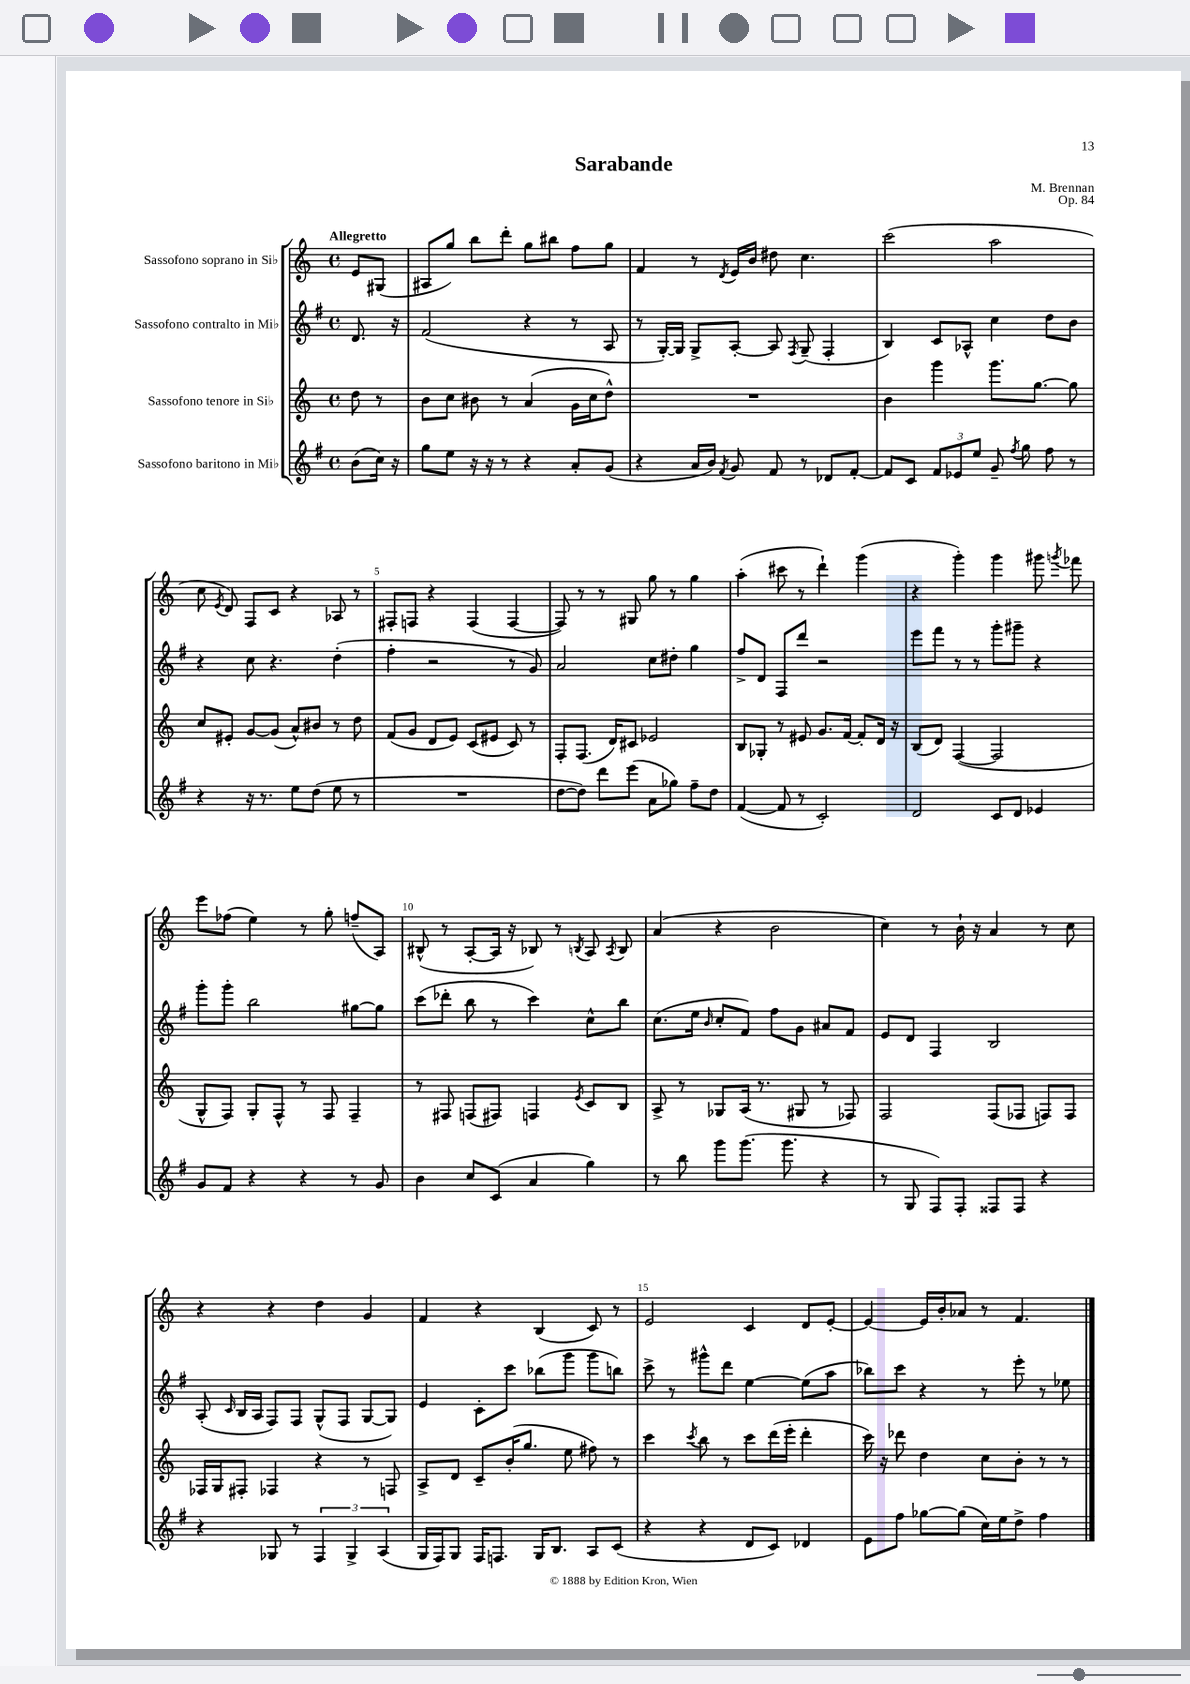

**kern	**kern	**kern	**kern
*staff4	*staff3	*staff2	*staff1
*clefG2	*clefG2	*clefG2	*clefG2
*k[f#]	*k[]	*k[f#]	*k[]
*M4/4	*M4/4	*M4/4	*M4/4
*met(c)	*met(c)	*met(c)	*met(c)
(8b\L	8dd\	8.d/	8e/L
16cc\Jk)	8r	.	(8G#/J
16r	.	16r	.
=	=	=	=
8gg\L	8b\L	(2f#/	8A#/L
8ee\J	8cc\J	.	8gg/J)
16r	8b#\	.	8bb\L
16r	.	.	.
8r	8r	.	8ddd'\J
4r	(4a/	4r	8gg\L
.	.	.	8bb#\J
8a'/L	16g\LL	8r	8ff\L
.	16cc\J	.	.
(8g/J	8dd^^\J)	8A/	8gg\J
=	=	=	=
4r	1r	8r	4f/
.	.	[16G'/LL)	.
.	.	16G/]JJ	.
16a/LL	.	8G^/L	8r
16b/JJ)	.	.	.
8qf#/	.	.	8qd/
8g/	.	[8A'/J	16e/LL
.	.	.	16b/JJ
8f#/	.	8A/]	8dd#\
.	.	8qF#/	.
8r	.	(8G~/	4.cc\
8d-/L	.	4F#'/	.
[8f#'/J	.	.	.
=	=	=	=
8f#/]L	4b\	4B/)	(2ccc\
8c/J	.	.	.
12f#/L	4ggg\	8c/L	.
12e-/	.	.	.
.	.	8A-^^/J	.
12ee/J	.	.	.
8g~/	8.ggg\L	4cc\	2aa\
8qff#/	.	.	.
8gg\	.	.	.
.	[8.gg\J	.	.
8ff#\	.	8dd\L	.
8r	8gg\]	8b\J	.
=	=	=	=
4r	8cc/L	4r	8cc\
.	.	.	8qe/
.	8e#'/J	.	8d/)
16r	[8g/L	8cc\	8F/L
8.r	.	.	.
.	(8g/]J	4.r	8c/J
8ee\L	8a^^/L)	.	4r
(8dd\J	8b#/J	.	.
8ee\	8r	(4dd'\	8A-/
8r	8dd\	.	8r
=	=	=	=
1r	(8f/L	4ff#'\	8F#'/L
.	8g/J	.	8F/J
.	8d/L	2r	4r
.	8e/J)	.	.
.	(8c/L	.	(4F/
.	8e#/J	.	.
.	8c/)	8r	[4F/
.	8r	8g/)	.
=	=	=	=
[8dd\L	8F'/L	2a/	8F/])
8dd\]J)	(8.F/J	.	8r
8ddd\L	.	.	8r
.	16d/LK)	.	.
(8eee\J	8c#/J	.	8G#/
8a\L	2e-/	8cc\L	8gg\
8gg-\J)	.	8dd#'\J	8r
8ff#~\L	.	4gg\	4gg\
8dd\J	.	.	.
=	=	=	=
([4f#/	8B/L	8ff#^/L	(4aa'\
.	8G-'/J	8d/J	.
8f#/]	8r	8F#/L	8ccc#\
8r	8e#/	8ddd/J	8r
2c'/)	8.g/L	2r	4ddd`\)
.	[16f/Jk	.	.
.	8f'/]L	.	(4ggg\
.	16d/Jk	.	.
.	16r	.	.
=	=	=	=
2d/	(8B/L	8eee\L	4r
.	8d/J)	8fff#\J	.
.	([4F/	8r	4ggg'\)
.	.	8r	.
8c/L	2F/]	8ggg'\L	4ggg\
8d/J	.	8ggg#~\J	.
4e-/	.	4r	8ggg#\
.	.	.	8qggg/
.	.	.	8fff-\
=	=	=	=
8g/L	8G^^/L	8ggg'\L	8eee\L
8f#/J	8F/J)	8ggg'\J	(8ff-\J
4r	8G'/L	2bb\	4ee\)
.	8F^^/J	.	.
4r	8r	.	8r
.	8F/	.	8gg'\
8r	4F~/	[8gg#\L	(8ff~/L
8g/	.	8gg#\]J	8A/J)
=	=	=	=
4b\	8r	(8ccc\L	(8B#^^/
.	8F#/	8ddd-'\J	8r
8cc/L	(8F/L	8bb\	[8A'/L
(8c/J	8F#/J)	8r	16A/]Jk
.	.	.	16r
4a/	4F/	4ccc\)	8B-/)
.	.	.	8r
.	8qe/	.	8qB/
4gg\)	8c/L	8cc^^\L	8A/
.	.	.	8qA/
.	8B/J	8bb\J	8B/
=	=	=	=
8r	8A^/	(8.cc\L	(4a/
8bb\	8r	.	.
.	.	16ee\Jk	.
.	.	16qqb/	.
8ggg\L	8G-/L	8cc'/L	4r
(8.ggg\J	(16A/Jk	8f#/J)	.
.	8.r	.	.
.	.	8ff#\L	2b\
8.ggg\	.	.	.
.	8G#/	8g\J	.
4r	8r	8a#/L	.
.	8F-/)	8f#/J	.
=	=	=	=
8r	2F/	8e/L	4cc\)
8G/	.	8d/J	.
8F#/L)	.	4F#/	8r
8F#'/J	.	.	16b`\
.	.	.	16r
8F##/L	(8F/L	2B/	4a/
8F##/J	8F-/J	.	.
4r	8F/L)	.	8r
.	8F/J	.	8cc\
=	=	=	=
4r	16F-/LL	(8A'/	4r
.	16G/J	.	.
.	.	16qqc/	.
.	8F#'/J	16B/LL	.
.	.	16A/JJ	.
8G-/	4F-/	8F#/L)	4r
8r	.	8F#/J	.
6F#/	4r	(8G^^/L	4dd\
.	.	8F#/J	.
6G-^/	.	.	.
.	8r	[8G/L	4g/
(6A/	.	.	.
.	8F/	8G/]J)	.
=	=	=	=
16G/LL	8A^/L	4e/	4f/
16F#/J)	.	.	.
8G/J	8d/J	.	.
16F#/LK	8c~/L	8c'\L	4r
8.F/J	.	.	.
.	(16b'/K	8ccc\J	.
.	8.gg/J	.	.
16G/LK	.	(8bb-\L	(4B/
8.B/J	.	.	.
.	8ee\	8ggg\J	.
8A/L	8ff#\)	8ggg\L	8c/)
(8c/J	8r	8bb\J)	8r
=	=	=	=
4r	4ccc\	8ccc^\	2e/
.	.	8r	.
.	8qccc/	.	.
4r	8bb\	8ggg#^^\L	.
.	8r	8ddd\J	.
8d/L	8ccc\L	[4ee\	4c/
8c/J)	(16ddd\L	.	.
.	16eee'\JJ	.	.
4d-/	4ddd'\	(8ee\]L	8d/L
.	.	8aa\J	[8e'/J
=	=	=	=
8e\L	16ccc\)	8bb-\L)	4e/_
.	16r	.	.
8ff#\J	8ddd-\	8ccc\J	.
[8gg-\L	4dd\	4r	16e/]LL
.	.	.	16b'/J
(8gg-\]J	.	.	8a-/J
16cc\LL)	8cc\L	8r	8r
16ee\J	.	.	.
8dd^\J	8b'\J	8eee'\	4.f/
4ff#\	8r	8r	.
.	8r	8ee-\	.
==	==	==	==
*-	*-	*-	*-
